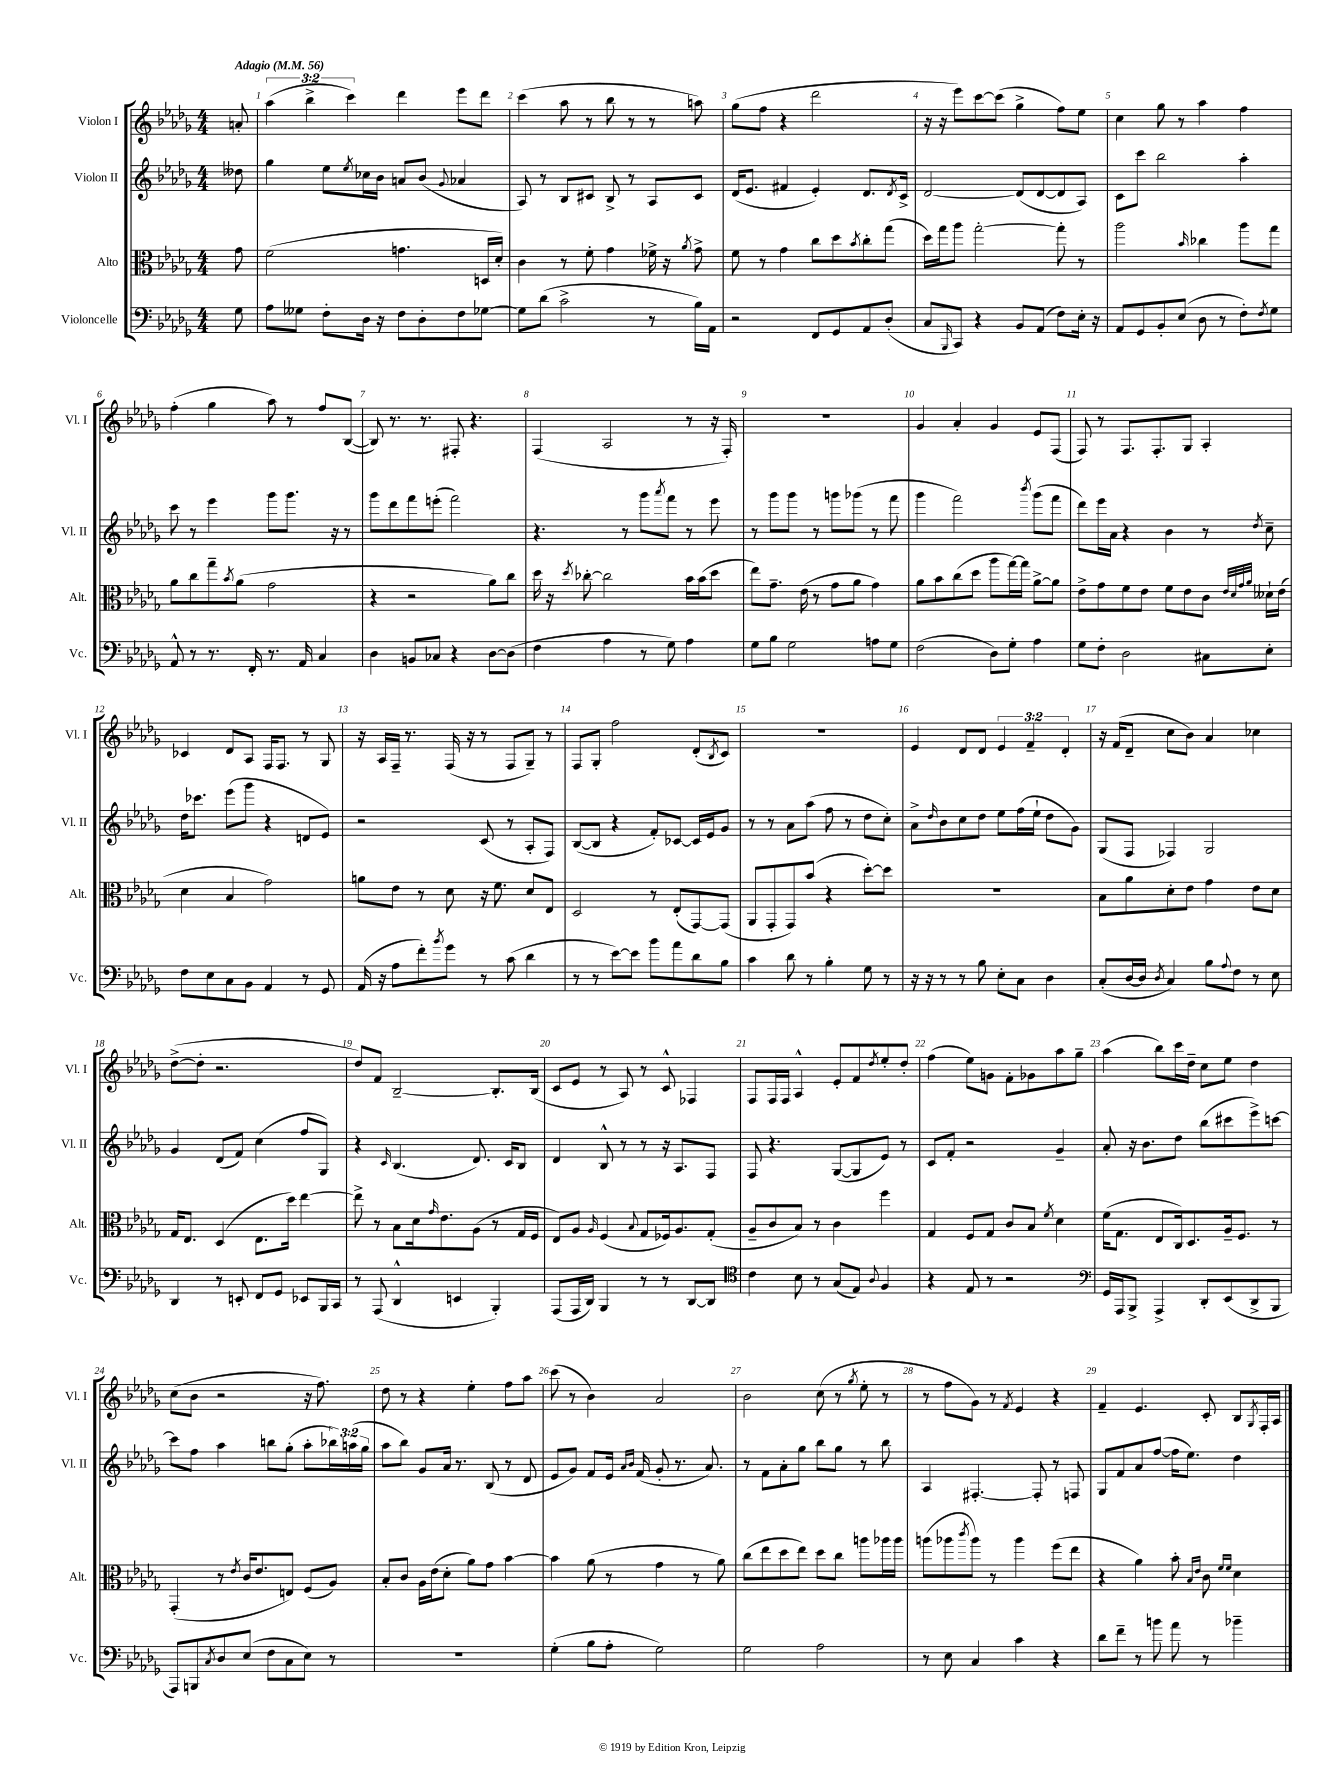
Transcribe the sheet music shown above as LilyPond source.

<<
\new StaffGroup <<
\new Staff = "s0" \with { instrumentName = "Violon I" shortInstrumentName = "Vl. I" } {
    \clef treble \key des \major \numericTimeSignature \time 4/4 \override Staff.TupletNumber.text = #tuplet-number::calc-fraction-text \partial 8 \tempo "Adagio" 4 = 56
    a'8-. |
    \tuplet 3/2 { aes''4( bes''4-> c'''4) } des'''4 ees'''8 des'''8 |
    c'''4( aes''8 r8 bes''8 r8 r8 a''8) |
    ges''8( f''8 r4 des'''2 |
    r16 r16 ees'''8) c'''8~ c'''8( ges''4-> f''8) ees''8 |
    c''4 ges''8 r8 aes''4 f''4 |
    f''4-.( ges''4 aes''8) r8 f''8 bes8~( |
    bes8) r8. r8. fis8-. r4. |
    f4( aes2 r8 r16 f16-.) |
    R1 |
    ges'4 aes'4-. ges'4 ees'8 f8( |
    f8) r8 f8. f8.-. ges8 aes4-. |
    ces'4 des'8 aes8 f16 f8. r8 ges8 |
    r16 aes16 f16-- r8. f16( r16 r8 f8 ges8--) r8 |
    f8 ges8-. f''2 des'8-.( \acciaccatura { bes8 } c'8) |
    R1 |
    ees'4 des'8 des'8 \tuplet 3/2 { ees'4 f'4-- des'4-. } |
    r16 f'16( des'8-- c''8 bes'8) aes'4 ces''4 |
    des''8~->( des''8-. r2. |
    des''8) f'8 bes2~-- bes8.-. bes16( |
    c'8 ees'8 r8 aes8) r8 c'8-^ fes4 |
    f8 f16 f16 aes4-^ ees'8-. f'8 \acciaccatura { des''8 } ees''8-. des''8-. |
    f''4( ees''8) g'8 f'8-. ges'8 aes''8 ges''8-- |
    aes''4( bes''8) c'''16 des''16-- c''8 ees''8 des''4 |
    c''8( bes'8 r2 r16 f''8.) |
    des''8 r8 r4 ees''4-. f''8 aes''8 |
    c'''8( r8 bes'4) aes'2 |
    bes'2 c''8( r8 \acciaccatura { ges''8 } ees''8-. r8 |
    r8 f''8 ges'8) r8 \acciaccatura { f'8 } ees'4 r4 |
    f'4-- ees'4. c'8-. bes8 \acciaccatura { ges8 } f16-. aes16 \bar "|." |
}
\new Staff = "s1" \with { instrumentName = "Violon II" shortInstrumentName = "Vl. II" } {
    \clef treble \key des \major \numericTimeSignature \time 4/4 \override Staff.TupletNumber.text = #tuplet-number::calc-fraction-text \partial 8
    deses''8 |
    ges''4 ees''8 \acciaccatura { ees''8 } ces''16 bes'16 a'8 bes'8( \appoggiatura { ges'8 } aes'4 |
    aes8) r8 bes8 cis'8 bes8-> r8 aes8 cis'8 |
    des'16( ees'8. fis'4 ees'4-.) des'8. \acciaccatura { des'8 } c'16-> |
    des'2~ des'8( des'8~ des'8 aes8) |
    c'8 c'''8 bes''2 aes''4-. |
    c'''8 r8 ees'''4 ges'''8 ges'''8. r16 r8 |
    ges'''8 des'''8 f'''8 e'''8-.( f'''2) |
    r4. r8 ges'''8 \acciaccatura { aes'''8 } f'''8 r8 ees'''8 |
    r8 ges'''8 ges'''8 r8 g'''8 ges'''8( r8 f'''8 |
    ges'''4 f'''2) \acciaccatura { bes'''8 } ges'''8( f'''8 |
    des'''8) ees'''16 aes'16 r4 bes'4 r8 \acciaccatura { des''8 } c''8-- |
    des''16 ces'''8. ees'''8( ges'''8 r4 d'8 ees'8) |
    r2 c'8( r8 aes8-. f8) |
    bes8~( bes8 r4 f'8-.) ces'8~ ces'16 ees'16 ges'8 |
    r8 r8 aes'8 aes''8( f''8 r8 des''8 c''8-.) |
    aes'8-> \grace { des''16 } bes'8 c''8 des''8 ees''8 f''16( ees''16-! des''8 ges'8) |
    ges8( f8 fes4) ges2 |
    ges'4 des'8( f'8) c''4( f''8 ges8) |
    r4 \grace { c'16 } bes4.( des'8.) c'16 bes8 |
    des'4 bes8-^ r8 r8 r16 aes8. f8 |
    f8 r4. ges8~( ges8 ees'8) r8 |
    c'8 f'8-. r2 ges'4-- |
    aes'8-. r16 bes'8. des''8 bes''8( cis'''8 ees'''8->) c'''8~ |
    c'''8 f''8 aes''4 b''8 ges''8-.( aes''8-. \tuplet 3/2 { bes''16) a''16( ges''16 } |
    aes''8 bes''8) ges'8 aes'16 r8. bes8( r8 des'8 |
    ees'8 ges'8) f'8 ees'16 \grace { aes'16 bes'16 } f'16( ges'8-. r8. aes'8.) |
    r8 f'8 aes'8-. ges''8 bes''8 ges''8 r8 bes''8 |
    aes4 fis4.~-. fis8-. r8 f8 |
    ges8 f'8 aes'8 f''8~( f''16 ees''8.) des''4 \bar "|." |
}
\new Staff = "s2" \with { instrumentName = "Alto" shortInstrumentName = "Alt." } {
    \clef alto \key des \major \numericTimeSignature \time 4/4 \partial 8
    ges'8 |
    f'2( g'4. d16 des'16-.) |
    c'4 r8 f'8-. ges'4 fes'16-> r16 \acciaccatura { aes'8 } ges'8-> |
    f'8 r8 ges'4 c''8 des''8 \acciaccatura { bes'8 } c''8-. ges''8( |
    des''16) ges''16 aes''8 ges''2~-. ges''8-. r8 |
    aes''2 \grace { bes'16 } ces''4 aes''8 ges''8 |
    aes'8 c''8 ges''8-- \acciaccatura { bes'8 } aes'8( ges'2 |
    r4 r2 aes'8) c''8 |
    des''16 r16 \acciaccatura { des''8 } ces''8~-. ces''2 bes'16 bes'16( des''8 |
    ees''8) ges'8.-- ees'16( r8 ges'8 aes'8 ges'4) |
    aes'8 bes'8 c''8( des''8 aes''8 ges''16~) ges''16 aes'8~-> aes'8 |
    ees'8-> ges'8 f'8 ees'8 f'8 ees'8 c'8 \grace { ees'32 des'32 ges'32 aes'32 } deses'16-! ees'16( |
    des'4 bes4 ges'2) |
    a'8 ees'8 r8 des'8 r16 f'8. des'8 ees8 |
    des2 r8 ees8-.( ges,8~) ges,8( |
    aes,8 ges,8-. ges,8) bes'8( r4 des''8~-.) des''8 |
    R1 |
    bes8 aes'8 des'8-. ees'8 ges'4 ees'8 des'8 |
    ges16 ees8. des4( ees8. des''16) ees''4~ |
    ees''8-> r8 bes8 des'16 \grace { ges'16 } ees'8. aes8( r8 ges16 f16 |
    ees8) aes8 \grace { aes16 } f4( \appoggiatura { bes8 } ges8 fes16) aes8. ges8-.( |
    aes8-- c'8 bes8) r8 c'4 f''4 |
    ges4 f8 ges8 c'8 bes8 \acciaccatura { f'8 } des'4 |
    f'16( ges8. ees8 c16) des8. aes16-- f8. r8 |
    ges,4-.( r8 \acciaccatura { ees'8 } c'16 ees'8. e8) f8( aes8) |
    bes8-. c'8 aes16 ees'16( des'8-. aes'8) ges'8 bes'4~ |
    bes'4 aes'8( r8 ges'4 r8 aes'8) |
    c''8( ees''8 des''8 ees''8) des''8 c''8 a''8 aes''16 aes''16 |
    a''8( aes''8 \acciaccatura { c'''8 } aes''8) r8 aes''4 f''8( ees''8 |
    r4 aes'4) bes'8-. \grace { bes16 ees'16 } c'8 \grace { f'16 f'16 } des'4 \bar "|." |
}
\new Staff = "s3" \with { instrumentName = "Violoncelle" shortInstrumentName = "Vc." } {
    \clef bass \key des \major \numericTimeSignature \time 4/4 \partial 8
    ges8 |
    aes8 geses8 f8-. des16 r16 f8 des8-. f8 ges8~ |
    ges8 des'8( c'2-> r8 bes16) aes,16 |
    r2 f,8 ges,8 aes,8 des8-.( |
    c8 \grace { bes,,16 } c,8) r4 bes,8 aes,8( f8) ees16-. r16 |
    aes,8 ges,8 bes,8-. ees8( des8 r8 f8-.) \acciaccatura { f8 } ges8 |
    aes,8-^ r8 r8. f,16-. r8. aes,16 c4 |
    des4 b,8 ces8 r4 des8~ des8( |
    f4 aes4 r8 ges8) aes4 |
    ges8 bes8 ges2 a8 ges8 |
    f2( des8) ges8-. aes4 |
    ges8 f8-. des2 cis8 ees8-. |
    f8 ees8 c8 bes,8 aes,4 r8 ges,8 |
    aes,16( r16 aes8 f'8-.) \acciaccatura { bes'8 } ges'8 r8 c'8( des'4 |
    r8 r8 ees'8~) ees'8 bes'8 aes'8 des'8 bes8 |
    c'4 des'8 r8 bes4-. ges8 r8 |
    r16 r16 r8 r8 bes8 ees8-. c8 des4 |
    c8-.( des16~ des16 \acciaccatura { des8 } c4) bes8 \appoggiatura { aes8 } f8 r8 ees8 |
    des,4 r8 e,8-. f,8 ges,8 ees,8 bes,,16 c,16 |
    r8 aes,,8( des,4-^ e,4 bes,,4-.) |
    aes,,8( aes,,16 des,16) bes,,4 r8 r8 des,8~ des,8 |
    \clef tenor c'4 bes8 r8 ges8( ees8) \appoggiatura { aes8 } f4 |
    r4 ees8 r8 r2 |
    \clef bass ges,16 aes,,16 bes,,8-> aes,,4-> des,8-. ees,8( des,8-> bes,,8 |
    aes,,8) b,,8 \acciaccatura { c8 } des8 ees8( f8 c8 ees8) r8 |
    R1 |
    ges4-.( bes8 aes8-. ges2) |
    ges2 aes2 |
    r8 ees8 c4 c'4 r4 |
    des'8 f'8-- r8 b'8 aes'8 r8 bes'4-- \bar "|." |
}
>>
>>
\layout { \context { \Score \override BarNumber.break-visibility = ##(#f #t #t) barNumberVisibility = #all-bar-numbers-visible } }
